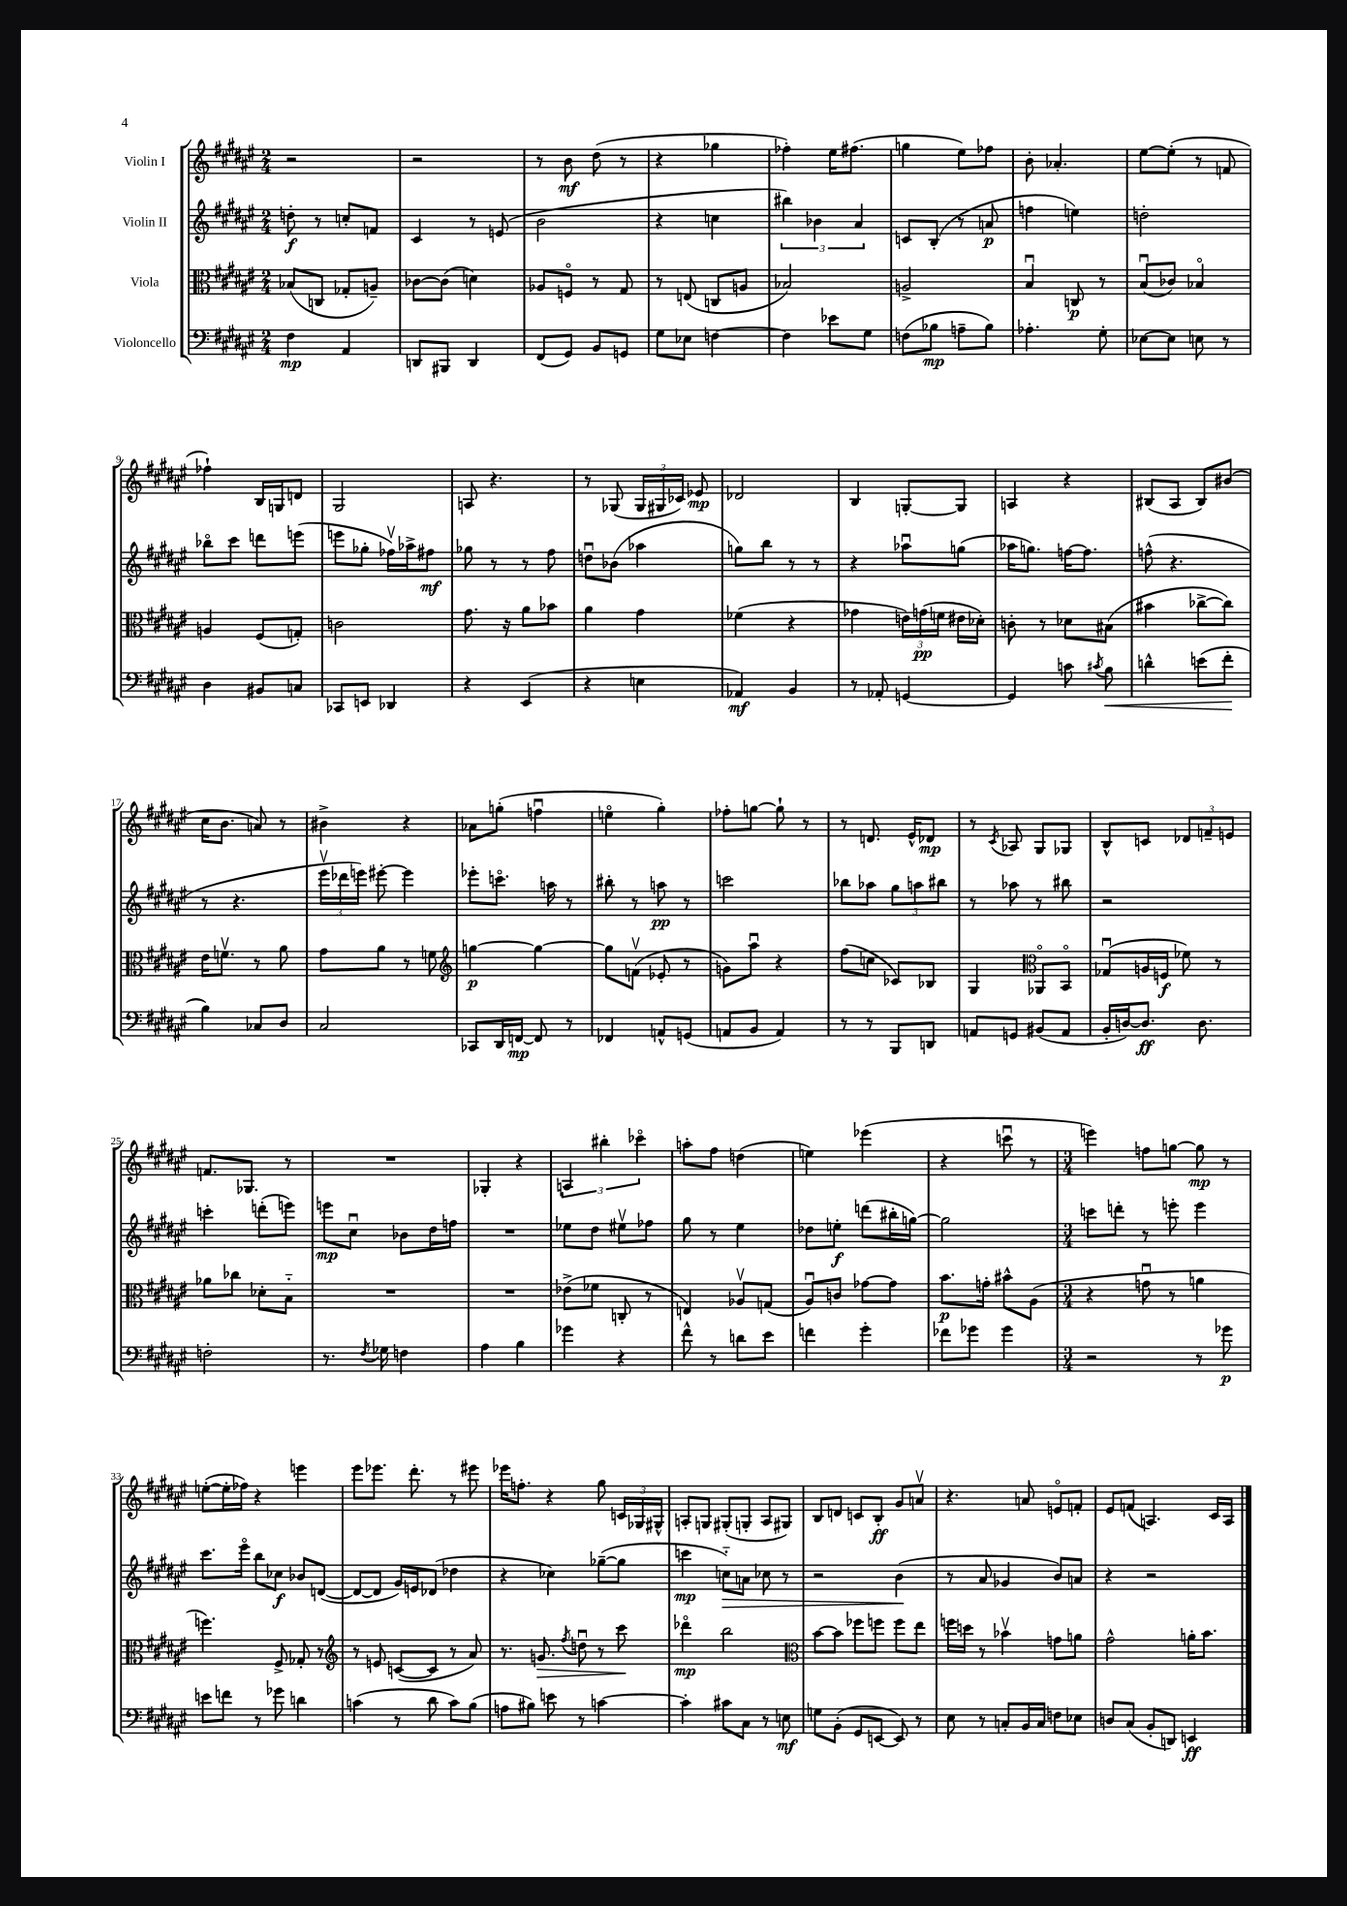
<<
\new StaffGroup <<
\new Staff = "s0" \with { instrumentName = "Violin I" } {
    \clef treble \key fis \major \numericTimeSignature \time 2/4
    \autoBeamOff r2 |
    r2 |
    r8 b'8\mf dis''8( r8 |
    r4 ges''4 |
    fes''4-.) eis''16[ fis''8.]( |
    g''4 eis''8[) fes''8] |
    b'8-. aes'4.-. |
    eis''8[~ eis''8]-.( r8 f'8 |
    fes''4-!) b16[ g16 d'8] |
    gis2 |
    a8 r4. |
    r8 ges8( \tuplet 3/2 { ges16[ gis16 ces'16]) } ees'8\mp |
    des'2 |
    b4 g8[~-. g8] |
    a4 r4 |
    bis8[( ais8] bis8[) bis'8]( |
    cis''16[ b'8.] a'8) r8 |
    bis'4-> r4 |
    aes'8[ g''8]-.( f''4\downbow |
    e''4\flageolet gis''4-.) |
    fes''8[-. g''8]~ g''8-! r8 |
    r8 d'8. eis'16[-^ des'8]\mp |
    r8 \acciaccatura { cis'8 } aes8 gis8[ ges8] |
    b8[-^ c'8] \tuplet 3/2 { des'8[ f'8-- e'8] } |
    f'8.[ ges8.] r8 |
    R2 |
    ges4-. r4 |
    \tuplet 3/2 { a4 bis''4-. ces'''4\flageolet } |
    a''8[-. fis''8] d''4( |
    e''4) ees'''4( |
    r4 c'''8\downbow r8 |
    \numericTimeSignature \time 3/4 e'''4) f''8[ g''8]~ g''8\mp r8 |
    e''8[~-.( e''16-. fes''16]) r4 e'''4 |
    eis'''8[ ees'''8.] dis'''8.-. r8 eis'''8 |
    ees'''16[ f''8.]-. r4 gis''8 \tuplet 3/2 { c'16[ ges16 gis16]-^ } |
    a8[-. g8] gis8[-.( g8]-. a8[ gis8]) |
    b8[ d'8] c'8[ b8]-.\ff gis'8[ a'8]\upbow |
    r4. a'8 e'8[\flageolet f'8]-. |
    eis'8[ f'8]( a4.) cis'16[ a16] \bar "|." |
}
\new Staff = "s1" \with { instrumentName = "Violin II" } {
    \clef treble \key fis \major \numericTimeSignature \time 2/4
    \autoBeamOff d''8-.\f r8 c''8[-. f'8] |
    cis'4 r8 e'8( |
    b'2 |
    r4 c''4 |
    \tuplet 3/2 { bis''4) bes'4 ais'4 } |
    c'8[ b8]-.( r8 a'8\p |
    f''4 e''4) |
    d''2-. |
    bes''8[\flageolet cis'''8] d'''8[ e'''8]( |
    e'''8[ ges''8]-. fes''16[\upbow) aes''16-> fis''8]\mf |
    ges''8 r8 r8 fis''8 |
    d''8[\downbow bes'8]( aes''4 |
    g''8[) b''8] r8 r8 |
    r4 aes''8[\downbow g''8]( |
    aes''16[ g''8.]) f''16[~ f''8.] |
    f''8-^( r4. |
    r8 r4. |
    \tuplet 3/2 { eis'''16[\upbow des'''16 e'''16]) } eis'''8~-. eis'''4 |
    ees'''8[-. c'''8.]\flageolet a''16 r8 |
    bis''8-. r8 a''8\pp r8 |
    c'''2 |
    bes''8[ aes''8] \tuplet 3/2 { gis''8[ a''8 bis''8] } |
    r8 aes''8 r8 bis''8 |
    r2 |
    c'''4-. d'''8[-.( e'''8]) |
    e'''8[\mp cis''8]\downbow bes'8[ dis''16 f''16] |
    R2 |
    ees''8[ dis''8] eis''8[\upbow fes''8] |
    gis''8 r8 eis''4 |
    des''8[ e''8]-.\f d'''8[( bis''16-. g''16]~) |
    g''2 |
    \numericTimeSignature \time 3/4 c'''8[ d'''8]-. r8 e'''8-. e'''4 |
    cis'''8.[ eis'''16]\flageolet b''8[ ces''8]\f bes'8[ d'8]~( |
    d'8[~ d'8] gis'16[) e'16 des'8]( des''4 |
    r4 ces''4) ges''8[~--( ges''8] |
    c'''4\mp c''8[-_\>) a'8] ces''8 r8 |
    r2 b'4\!( |
    r8 ais'8 ges'4 b'8[) a'8] |
    r4 r2 \bar "|." |
}
\new Staff = "s2" \with { instrumentName = "Viola" } {
    \clef alto \key fis \major \numericTimeSignature \time 2/4
    \autoBeamOff bes8[( c8] ges8[-. a8]--) |
    ces'8[~ ces'8]( d'4) |
    aes8[ f8]\flageolet r8 gis8 |
    r8 e8( c8[ a8] |
    bes2) |
    a2-> |
    b4\downbow c8\p r8 |
    b8[\downbow( ces'8]) bes4\flageolet |
    a4 fis8[( g8]-.) |
    c'2 |
    gis'8. r16 ais'8[ bes'8] |
    ais'4 gis'4 |
    fes'4( r4 |
    ges'4 \tuplet 3/2 { e'16[) g'16\pp( f'16] } eis'16[ des'16]-.) |
    c'8-. r8 des'8[ bis8]( |
    bis'4 ces''8[~-> ces''8]) |
    eis'16[ f'8.]\upbow r8 ais'8 |
    gis'8[ ais'8] r8 f'8 |
    \clef treble g''4~\p g''4~ |
    g''8[ f'8]\upbow( ees'8-. r8 |
    g'8[) ais''8]\downbow r4 |
    fis''8[( c''8] ces'8[) bes8] |
    gis4 \clef alto aes,8[\flageolet b,8]\flageolet |
    ges8[\downbow( a16 f16]\f fes'8) r8 |
    aes'8[ ces''8] des'8[-. b8]-_ |
    R2 |
    R2 |
    ees'8[->( fes'8] c8-. r8 |
    e4) aes8[\upbow g8]( |
    ais8[\downbow) c'8] ges'8[~ ges'8] |
    b'8.[\p g'16]-. bis'8[-^ ais8]( |
    \numericTimeSignature \time 3/4 r4 g'8\downbow r8 a'4 |
    f''4.) fis8-> ges8-. r8 |
    \clef treble r8 e'8 c'8[~( c'8] r8 ais'8) |
    r8. g'8.\> \acciaccatura { fis''8 } d''8\downbow r8 cis'''8\! |
    des'''4\flageolet\mp b''2 |
    \clef alto b'8[~ b'8] fes''8[ f''8] f''8[ eis''8] |
    f''16[ d''16] r8 bes'4\upbow g'8[ a'8] |
    gis'2-^ a'16[-. b'8.] \bar "|." |
}
\new Staff = "s3" \with { instrumentName = "Violoncello" } {
    \clef bass \key fis \major \numericTimeSignature \time 2/4
    \autoBeamOff fis4\mp ais,4 |
    d,8[ bis,,8] d,4 |
    fis,8[( gis,8]) b,8[ g,8] |
    gis8[ ees8] f4~ |
    f4 ees'8[ gis8] |
    f8[( bes8]\mp a8[-- bes8]) |
    aes4.-. gis8-. |
    ees8[~ ees8] e8 r8 |
    dis4 bis,8[ c8] |
    ces,8[ e,8] des,4 |
    r4 eis,4( |
    r4 e4 |
    aes,4\mf) b,4 |
    r8 aes,8-. g,4~ |
    g,4 c'8 \acciaccatura { cis'8 } b8\< |
    d'4-^ e'8[( fis'8]-.\! |
    b4) ces8[ dis8] |
    cis2 |
    ces,8[ dis,16 f,16]~\mp f,8 r8 |
    fes,4 a,8[-^ g,8]( |
    a,8[ b,8] a,4) |
    r8 r8 b,,8[ d,8] |
    a,8[ g,8] bis,8[( a,8] |
    b,16[-. d16~) d8.]\ff d8. |
    f2-. |
    r8. \acciaccatura { fis8 } ges16 f4 |
    ais4 b4 |
    ges'4 r4 |
    fis'8-^ r8 d'8[ eis'8] |
    f'4 gis'4-. |
    fes'8[ ges'8] ges'4 |
    \numericTimeSignature \time 3/4 r2 r8 ges'8\p |
    e'8[ f'8] r8 ges'8 d'4 |
    c'4( r8 dis'8 c'8[) b8]( |
    a8[ bis8]) e'8 r8 c'4~ |
    c'4-. cis'8[ cis8] r8 e8\mf |
    g8[ b,8]-.( gis,8[ e,8]~ e,8) r8 |
    eis8 r8 c8[-. b,16 c16] f8[ ees8] |
    d8[ cis8]( b,8[-. d,8]) e,4\ff \bar "|." |
}
>>
>>
